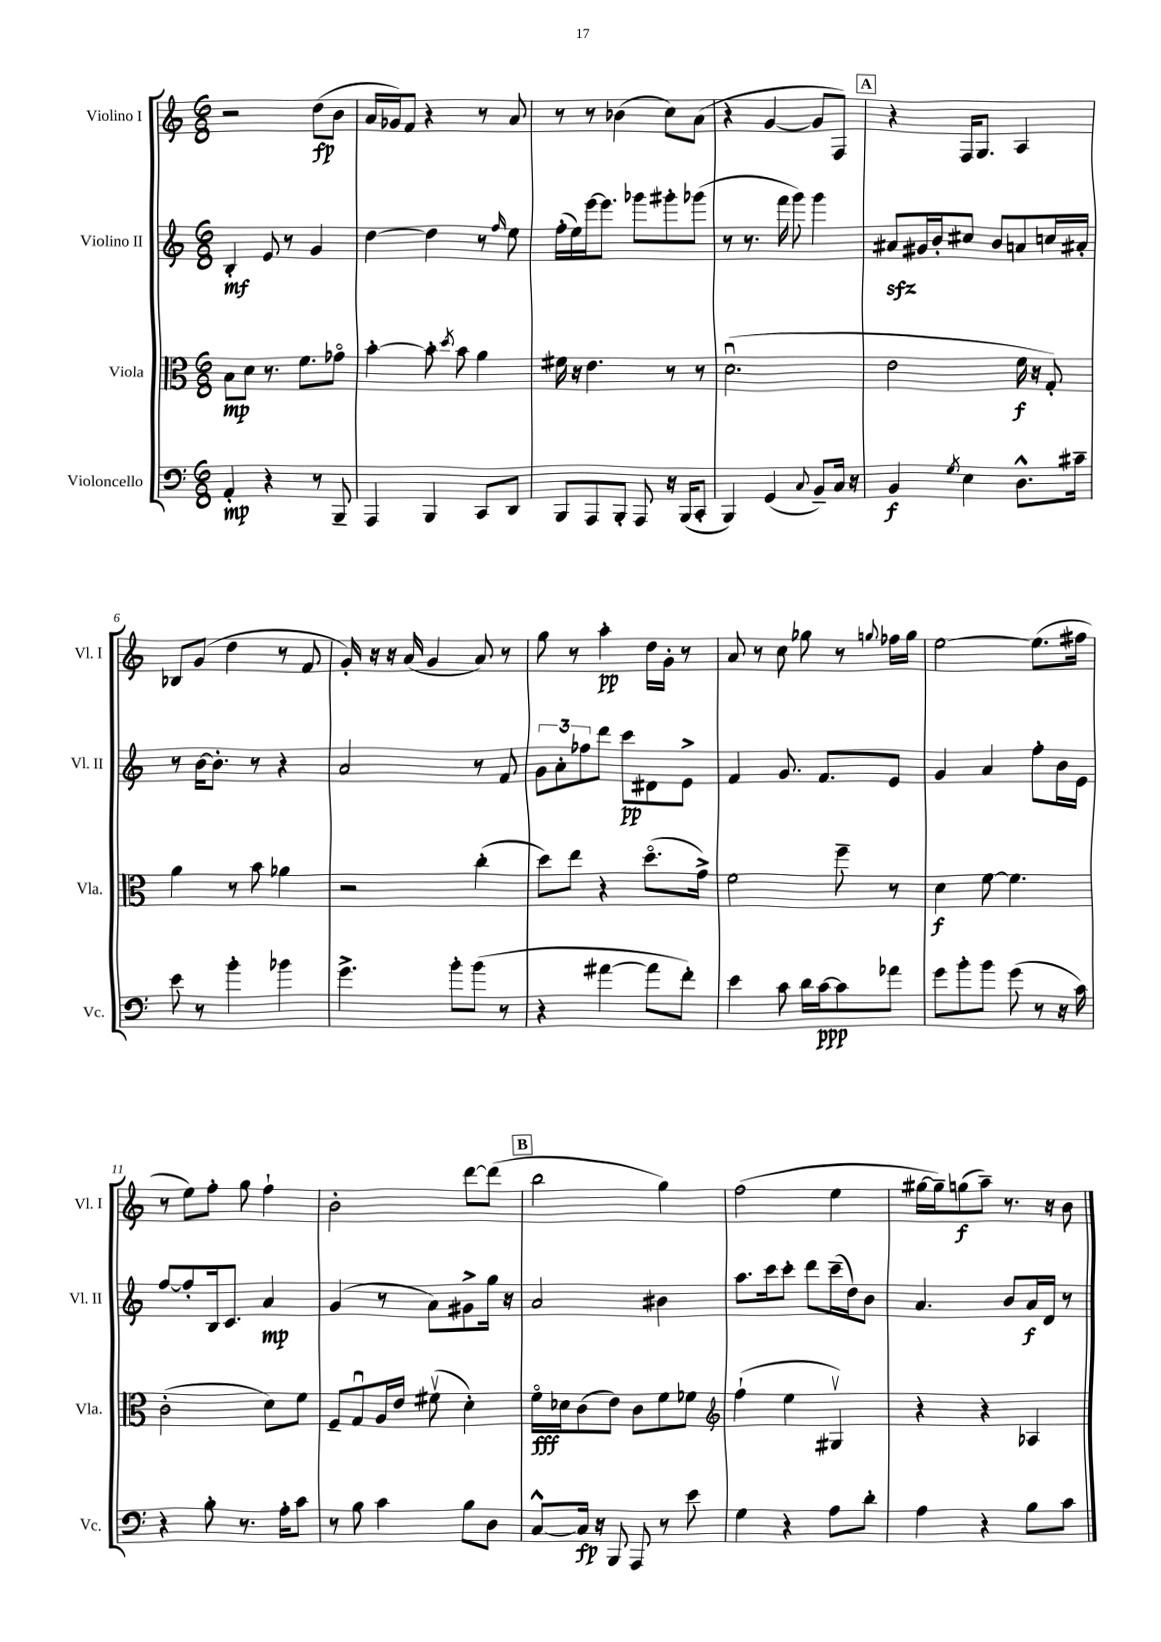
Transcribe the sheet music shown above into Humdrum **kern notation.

**kern	**kern	**kern	**kern
*staff4	*staff3	*staff2	*staff1
*clefF4	*clefC3	*clefG2	*clefG2
*k[]	*k[]	*k[]	*k[]
*M6/8	*M6/8	*M6/8	*M6/8
4AA'	8B	4B'	2r
.	8d	.	.
4r	8.r	8e	.
.	.	8r	.
.	8.f	.	.
8r	.	4g	(8dd
8BBB~	8g-o	.	8b
=	=	=	=
4AAA	[4b'	[4dd	16a
.	.	.	16g-)
.	.	.	8f
4BBB	8b']	4dd]	4r
.	8qdd	.	.
.	8b	.	.
8CC	4a	8r	8r
.	.	16qqff	.
8DD	.	8ee	8a
=	=	=	=
8BBB	16f#	(16ff'	8r
.	16r	16ee)	.
8AAA	4.e	[16eee	8r
.	.	8.eee]	.
8BBB'	.	.	(4b-
8AAA	.	8ggg-	.
16r	8r	8ggg#'	8cc)
(16BBB	.	.	.
8CC'	8r	(8ggg-	(8a
=	=	=	=
4BBB)	(2.du	8r	4r
.	.	8.r	.
(4GG	.	.	[4g
.	.	16fff	.
.	.	8ggg)	.
8qqC	.	.	.
8BB~)	.	4ggg	8g]
16C	.	.	8F)
16r	.	.	.
=	=	=	=
4BB	2e	8a#	4r
.	.	16g#	.
.	.	16b'	.
8qG	.	.	.
4E	.	8cc#	16F
.	.	.	8.G
.	.	8b	.
8.D^^	16f	8a	4A
.	16r	.	.
.	8G')	16cc	.
16c#~	.	16a#'	.
=	=	=	=
8e	4a	8r	8B-
8r	.	[16b	(8g
.	.	8.b']	.
4b'	8r	.	4dd
.	8b	8r	.
4b-	4a-	4r	8r
.	.	.	8f
=	=	=	=
4.g^	2r	2a	16g')
.	.	.	16r
.	.	.	16r
.	.	.	(16a
.	.	.	4g
8b'	.	.	.
(8b	(4cc'	8r	8a)
8r	.	8f	8r
=	=	=	=
4r	8dd)	12g	8gg
.	.	12a'	.
.	8ee	.	8r
.	.	12ff-	.
[4a#	4r	8ddd	4aa'
.	.	8ccc	.
8a#]	(8.ddo	8d#	16dd
.	.	.	16g'
8f')	.	8e^	8r
.	16g^)	.	.
=	=	=	=
4e	2f	4f	8a
.	.	.	8r
8c	.	8.g	8cc
16d	.	.	8gg-
[16c	.	8.f	.
8c]	8ff~	.	8r
.	.	.	8qqgg
8a-	8r	8e	16ff-
.	.	.	16gg
=	=	=	=
8g	4d	4g	[2ee
8b'	.	.	.
8b	[8f	4a	.
(8g	4.f]	.	.
8r	.	8ff'	(8.ee]
16r	.	16b	.
16c)	.	16e	16ff#
=	=	=	=
4r	(2c'	[8ff	8r
.	.	8ff']	8ee)
8B'	.	16B	8ff'
.	.	8.c	.
8.r	.	.	8gg
.	8d)	4a	4ff`
16A'	.	.	.
8c	8f	.	.
=	=	=	=
8r	8F~	(4g	2b'
8B	8Gu	.	.
4c	16A	8r	.
.	16e	.	.
.	(8f#v	8a)	.
8B	4d')	8g#^	[8ddd
8D	.	16gg	(8ddd]
.	.	16r	.
=	=	=	=
[8C^^	16fo	2a	2bb
.	16d-	.	.
16C]	(8c	.	.
16r	.	.	.
8BBB	8e)	.	.
8AAA	8c	.	.
8r	8f	4b#	4gg)
8e	8f-	.	.
=	=	=	=
*	*clefG2	*	*
4G	(4ff`	8.aa	(2ff
.	.	16ccc	.
4r	4ee	8ccc'	.
.	.	8ddd	.
8A	4G#v)	(16ccc~	4ee
.	.	16dd)	.
8d'	.	8b	.
=	=	=	=
4A	4r	4.a	[16gg#
.	.	.	16gg#~])
.	.	.	(8gg
4r	4r	.	8aa~)
.	.	8b	8.r
8B	4A-	16a	.
.	.	16d	16r
8c	.	8r	8b
==	==	==	==
*-	*-	*-	*-
